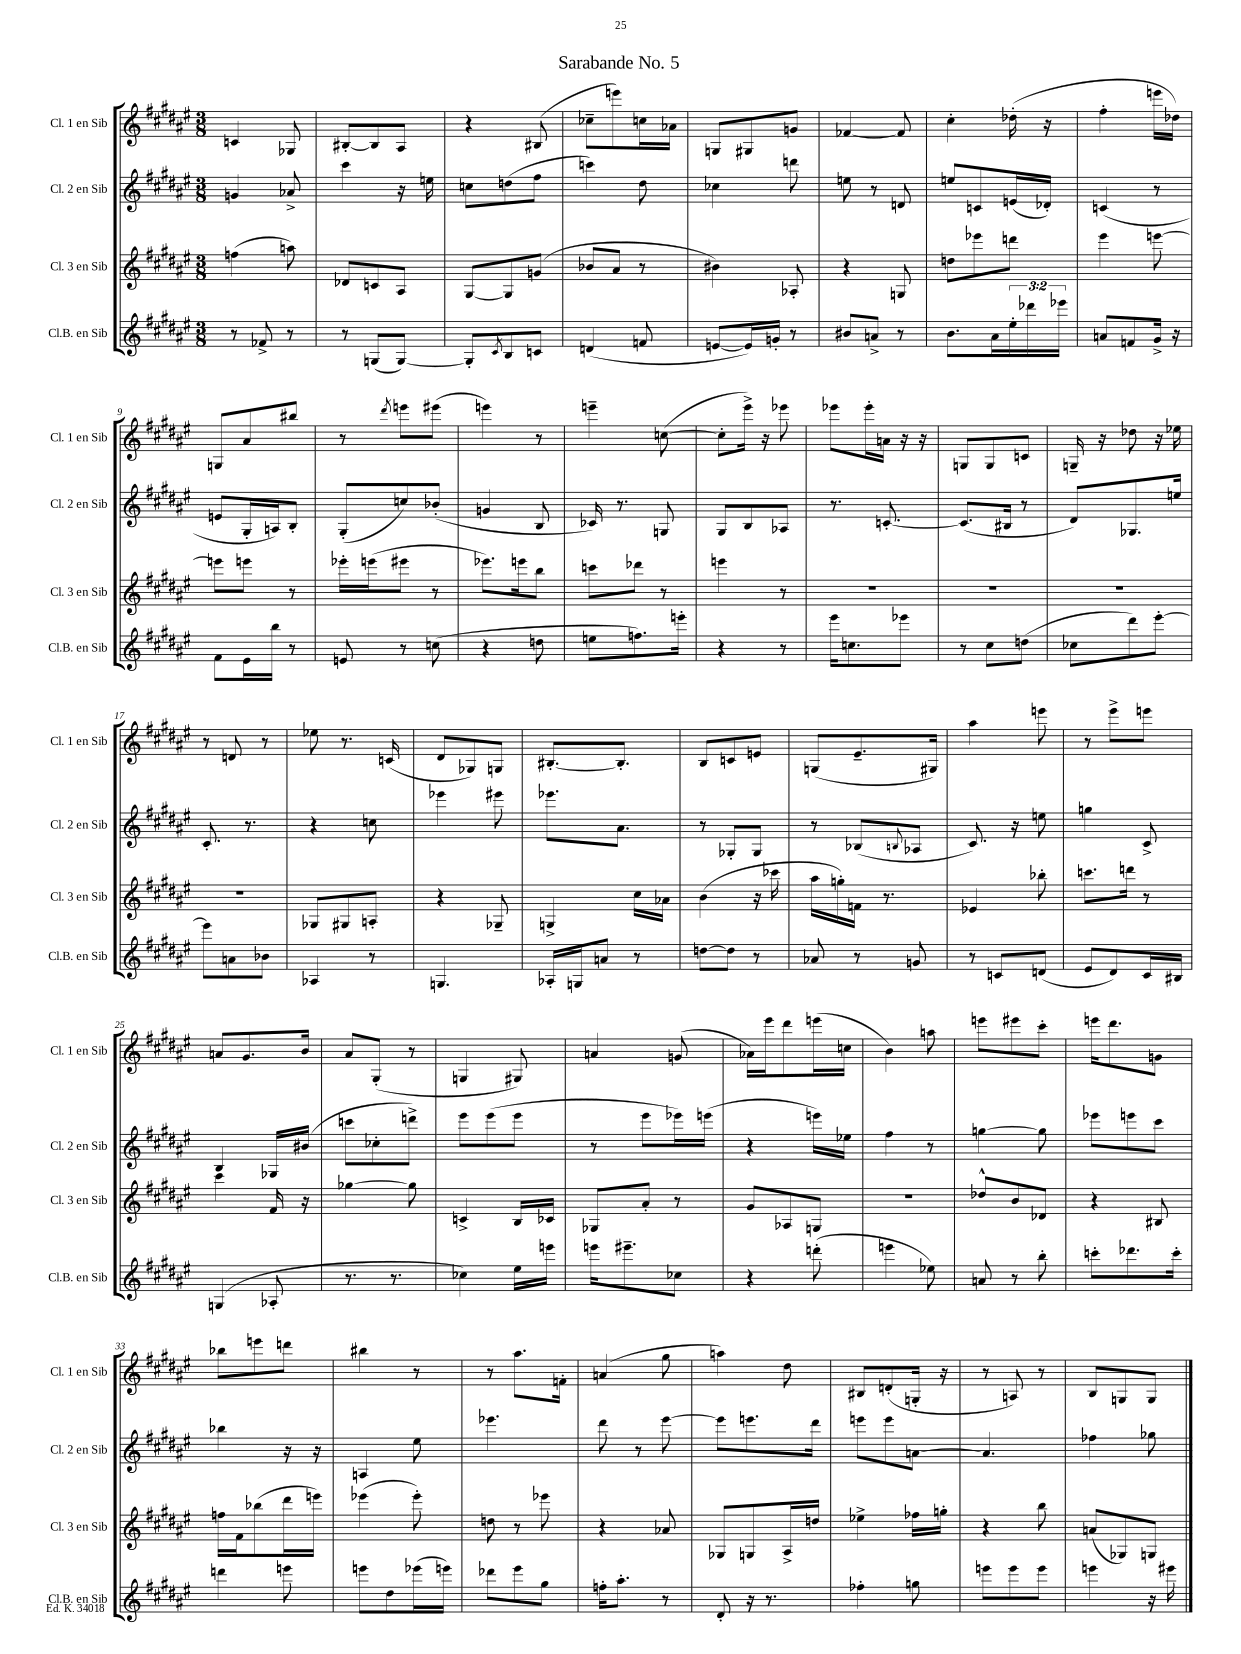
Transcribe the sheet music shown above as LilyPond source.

\header { title = "Sarabande No. 5" }
<<
\new StaffGroup <<
\new Staff = "s0" \with { instrumentName = "Cl. 1 en Sib" shortInstrumentName = "Cl. 1 en Sib" } {
    \clef treble \key fis \major \numericTimeSignature \time 3/8
    c'4 ges8 |
    bis8~-. bis8 ais8 |
    r4 bis8( |
    ces''8-- e'''8) c''16 aes'16 |
    g8 gis8 g'8 |
    fes'4~ fes'8 |
    cis''4-. des''16-.( r16 |
    fis''4-. e'''16 des''16) |
    g8 ais'8 bis''8 |
    r8 \acciaccatura { dis'''8 } e'''8 eis'''8( |
    e'''4) r8 |
    e'''4-- c''8~( |
    c''8-. eis'''16->) r16 ees'''8 |
    ees'''8 ees'''16-. a'16 r16 r16 |
    g8 g8 c'8 |
    g16-- r16 des''8 r16 ees''16 |
    r8 d'8 r8 |
    ees''8 r8. c'16( |
    dis'8 ges8) g8 |
    bis8.~-. bis8.-. |
    b8 c'8 e'8 |
    g8( eis'8.-- gis16) |
    ais''4 e'''8 |
    r8 eis'''8-> e'''8 |
    a'8 gis'8. b'16 |
    ais'8 gis8-.( r8 |
    g4 gis8) |
    a'4 g'8( |
    aes'16) eis'''16 dis'''8 e'''16( c''16 |
    b'4) a''8 |
    e'''8 eis'''8 cis'''8-. |
    e'''16 dis'''8. g'8 |
    bes''8 e'''8 d'''8 |
    bis''4 r8 |
    r8 ais''8. f'16-. |
    a'4( gis''8 |
    a''4) dis''8 |
    bis8 d'8-.( g16-. r16 |
    r8 a8) r8 |
    b8 g8 g8 \bar "|." |
}
\new Staff = "s1" \with { instrumentName = "Cl. 2 en Sib" shortInstrumentName = "Cl. 2 en Sib" } {
    \clef treble \key fis \major \numericTimeSignature \time 3/8
    g'4 aes'8-> |
    cis'''4 r16 e''16 |
    c''8 d''8( fis''8 |
    c'''4) dis''8 |
    ces''4 d'''8 |
    e''8 r8 d'8 |
    e''8 c'8 e'16( des'16-.) |
    c'4( r8 |
    e'8 gis16-. a16) b8-. |
    gis8-.( c''8) bes'8-.( |
    g'4 b8 |
    ces'16) r8. g8 |
    gis8 b8 aes8 |
    r8. c'8.~-. |
    c'8.( bis16 r8 |
    dis'8) ges8. e''16 |
    cis'8.-. r8. |
    r4 c''8 |
    ees'''4 eis'''8 |
    ees'''8. ais'8. |
    r8 ges8-. ges8 |
    r8 bes8( \appoggiatura { b8 } aes8 |
    cis'8.) r16 e''8 |
    g''4 cis'8-> |
    b4 ges16 bis'16( |
    c'''8 ces''8-. d'''8->) |
    eis'''8 eis'''8( eis'''8 |
    r8 eis'''8 ees'''16) e'''16( |
    r4 e'''16) ees''16 |
    fis''4 r8 |
    g''4~ g''8 |
    ees'''8 e'''8 cis'''8 |
    bes''4 r16 r16 |
    a4 eis''8 |
    ees'''4. |
    dis'''8 r8 eis'''8~ |
    eis'''8 e'''8. dis'''16 |
    e'''8 e'''8 a'8~ |
    a'4. |
    fes''4 ges''8 \bar "|." |
}
\new Staff = "s2" \with { instrumentName = "Cl. 3 en Sib" shortInstrumentName = "Cl. 3 en Sib" } {
    \clef treble \key fis \major \numericTimeSignature \time 3/8
    f''4( a''8) |
    des'8 c'8 ais8 |
    gis8~ gis8 g'8( |
    bes'8 ais'8 r8 |
    bis'4) aes8-. |
    r4 g8 |
    d''8 ees'''8 d'''8 |
    eis'''4 e'''8~ |
    e'''8 e'''8 r8 |
    ees'''16-. e'''16( eis'''8 r8 |
    ees'''8.) e'''16 b''8 |
    c'''8 des'''8 r8 |
    e'''4 r8 |
    R4. |
    R4. |
    R4. |
    R4. |
    ges8 gis8 a8-. |
    r4 ges8-- |
    g4-> cis''16 aes'16 |
    b'4( r16 ces'''16 |
    ais''16 g''16-.) f'16 r8. |
    ees'4 bes''8-. |
    c'''8. d'''16 r8 |
    cis'''4 fis'16 r16 |
    ges''4~ ges''8 |
    c'4-> b16 ces'16 |
    ges8 ais'8-. r8 |
    gis'8 aes8 g8 |
    R4. |
    des''8-^ b'8 des'8 |
    r4 bis8 |
    f''16 fis'16 bes''8( dis'''16 e'''16) |
    ees'''4( ees'''8-.) |
    d''8 r8 ees'''8 |
    r4 aes'8 |
    ges8 g8 ais16-> d''16 |
    ees''4-> fes''16 g''16-. |
    r4 b''8 |
    a'8( ges8) g8 \bar "|." |
}
\new Staff = "s3" \with { instrumentName = "Cl.B. en Sib" shortInstrumentName = "Cl.B. en Sib" } {
    \clef treble \key fis \major \numericTimeSignature \time 3/8 \override Staff.TupletNumber.text = #tuplet-number::calc-fraction-text
    r8 fes'8-> r8 |
    r8 g8( g8~) |
    g8-. \acciaccatura { cis'8 } b8 c'8 |
    d'4( f'8 |
    e'8~ e'16) g'16-. r8 |
    bis'8 a'8-> r8 |
    b'8. ais'16 \tuplet 3/2 { eis''16-. des'''16 ees'''16 } |
    a'8 f'8 gis'16-> r16 |
    fis'8 eis'16 b''16 r8 |
    e'8 r8 c''8( |
    r4 d''8 |
    e''8 f''8.) e'''16-. |
    r4 r8 |
    eis'''16 c''8. ees'''8 |
    r8 cis''8 d''8( |
    ces''8 dis'''8) eis'''8~-. |
    eis'''8 a'8 bes'8 |
    aes4 r8 |
    g4. |
    aes16-. g16 a'8 r8 |
    d''8~ d''8 r8 |
    aes'8 r8 g'8 |
    r8 c'8 d'8( |
    eis'8 dis'8) cis'16 bis16 |
    g4( aes8-. |
    r8. r8. |
    ces''4) eis''16 e'''16 |
    e'''16 eis'''8.-- ces''8 |
    r4 d'''8-.( |
    e'''4 ees''8) |
    a'8 r8 b''8-. |
    c'''8-. des'''8. c'''16-. |
    d'''4 e'''8 |
    e'''8 dis''8 ees'''16( e'''16) |
    des'''8 eis'''8 gis''8 |
    f''16-. ais''8.-. r8 |
    dis'8-. r16 r8. |
    fes''4-. g''8 |
    e'''8 e'''8 e'''8 |
    e'''4 r16 eis'''16 \bar "|." |
}
>>
>>
